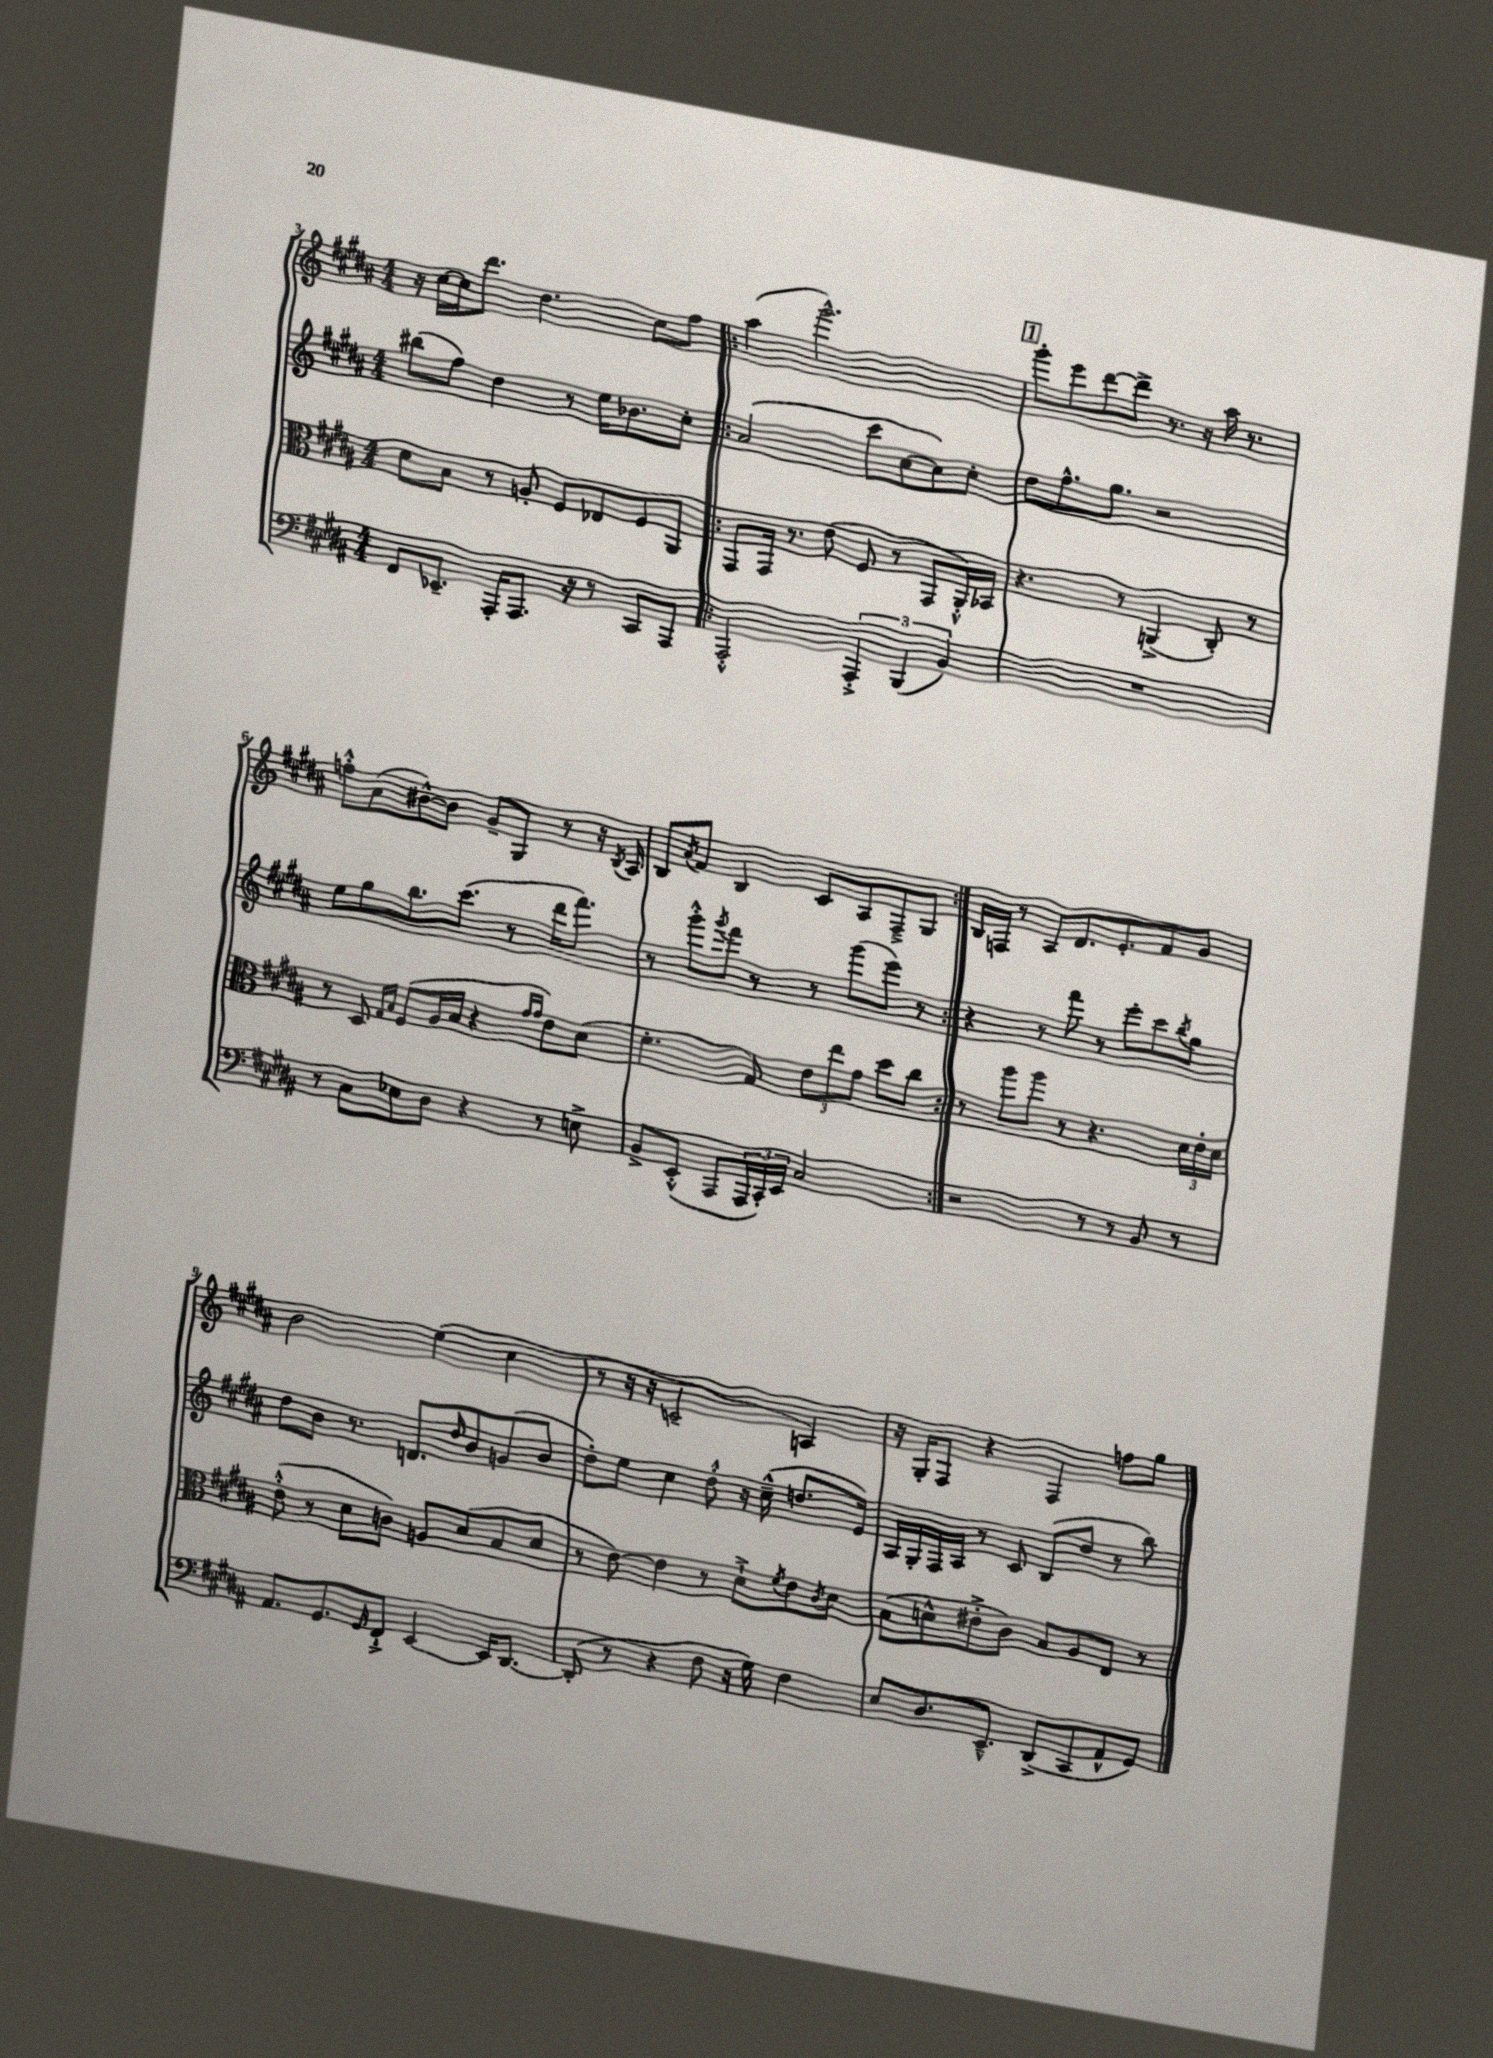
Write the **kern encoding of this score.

**kern	**kern	**kern	**kern
*staff4	*staff3	*staff2	*staff1
*clefF4	*clefC3	*clefG2	*clefG2
*k[f#c#g#d#a#]	*k[f#c#g#d#a#]	*k[f#c#g#d#a#]	*k[f#c#g#d#a#]
*M4/4	*M4/4	*M4/4	*M4/4
8FF#/L	8d#\L	(8bb#\L	16r
.	.	.	[16cc#\LL
8.EE-~/J	8B\J	8ff#\J)	16cc#\]J
.	.	.	8.ddd#\J
.	8r	4dd#\	.
16AAA#'/LK	.	.	.
8.AAA#/J	8A'/	.	4.dd#\
.	8F#/L	8r	.
16r	.	.	.
8r	8E-/	16ee\LK	.
.	.	8.b-\	.
8CC#/L	8F#/	.	8cc#\L
8AAA#/J	8AA#/J	8cc#'\J	8ff#\J
=!|:	=!|:	=!|:	=!|:
2AAA#'^^/	8GG#/L	(2a#/	(4aa#\
.	16GG#/Jk	.	.
.	8.r	.	.
.	.	.	2.ggg#^^\)
.	(8e\	.	.
6AAA#'^/	8F#/	8ccc#\L	.
.	8r	[8cc#\	.
(6BBB/	.	.	.
.	8GG#/L	8cc#\])	.
6BB/)	.	.	.
.	16AA#'^^/L)	8cc#'\J	.
.	16BB-/JJ	.	.
=	=	=	=
1r	4.r	8dd#\L	8ggg#'\L
.	.	8.ff#^^\	8eee\
.	.	.	[8ddd#\
.	.	8.gg#\J	.
.	8r	.	8ddd#^\]J
.	(4AA^/	2r	8.r
.	.	.	16r
.	8C#'/)	.	16aa#\
.	.	.	8.r
.	8r	.	.
=	=	=	=
8r	8r	8ee\L	8ff'^^\L
8C#\L	8D#/	8gg#\	(8a#\
.	16qqG#/LL	.	.
.	16qqB/JJ	.	.
8E-\	(8F#/L	8.bb\	[8b#^^\)
8D#\J	16A#/L	.	8b#\]J
.	16B/JJ	(8.ccc#\J	.
4r	4r	.	8g#~/L
.	.	8r	8G#/J
.	16qqg#/LL	.	.
.	16qqg#/JJ	.	.
8r	8e\L)	16ddd#\LK	8r
.	.	8.fff#\J)	.
8E^\	(8d#\J	.	16r
.	.	.	8qB/
.	.	.	16A#/
=	=	=	=
8BB^/L	4.f#'\	8r	8B/L
.	.	.	8qa#/
(8EE'^^/J	.	8ggg#'^^\L	8f#/J
.	.	8qggg#/	.
8AAA#/L	.	8fff#\J	4B/
24AAA#/L	8G#/)	8r	.
24CC#'/)	.	.	.
24EE/JJ	.	.	.
2C#/	12e\L	8r	8c#/L
.	12ee\	.	.
.	.	(8ggg#\L	8A#/
.	12g#\J	.	.
.	8dd#\L	8eee\J)	8F#~^/
.	8cc#\J	8r	8G#/J
=:|!	=:|!	=:|!	=:|!
2r	8r	4r	16B/LL
.	.	.	16F/JJ
.	8aa#\L	.	8r
.	8aa#\J	8r	8A#/L
.	8r	8fff#\	8.d#/
8r	4.r	8r	.
.	.	.	8.e'/
8r	.	8eee'\L	.
8BB/	.	8ccc#\	8f#/
.	.	8qbb/	.
8r	24d#\LL	8gg#\J	8g#/J
.	24e'\	.	.
.	24d#\JJ	.	.
=	=	=	=
8.AA#/L	(8e'^^\	8dd#\L	2b\
.	8r	8b\J	.
8.GG#/	.	.	.
.	8d#\L	8.r	.
16qqGG#/	.	.	.
8FF#`^/J	8c\J)	.	.
.	.	8.d/L	.
[4EE/	8A/L	.	(4ee\
.	.	16qqdd#/	.
.	(8d#/	8b/	.
16EE/]LK	8B/	(8g/	4cc#\
[8.DD#/J	.	.	.
.	8d#/J	8b/J	.
=	=	=	=
(8DD#'/]	8r	8dd#'\L)	8r
8r	[8e\)	8ee\J	16r
.	.	.	16r
4r	4e\]	4cc#\	2c~/
8F#\	8r	8dd#'^^\	.
16r	8d#`^\L	16r	.
16G#\)	.	(16cc#~^^\	.
.	8qf#/	.	.
4F#\	8e\	8.dd/L	4A/)
.	8qc#/	.	.
.	8d#\J	.	.
.	.	16e/Jk)	.
=	=	=	=
8E/L	(8B\L	16A#/LL	16r
.	.	16G#'/	16G#'/LK
8.D#/	8d^^\	16F#/	8F#/J
.	.	16A#/JJ	.
.	8e#'^\	8r	4r
8.EE~^^/J	.	.	.
.	8c#\J)	8c#/	.
(8DD#^/L	8B/L	(8B/L	4F#/
8CC#/	8A#/	8dd#/J	.
8AA#^^/	8E/J	8r	8ff\L
8GG#/J)	8r	8bb\)	8gg#\J
==	==	==	==
*-	*-	*-	*-
